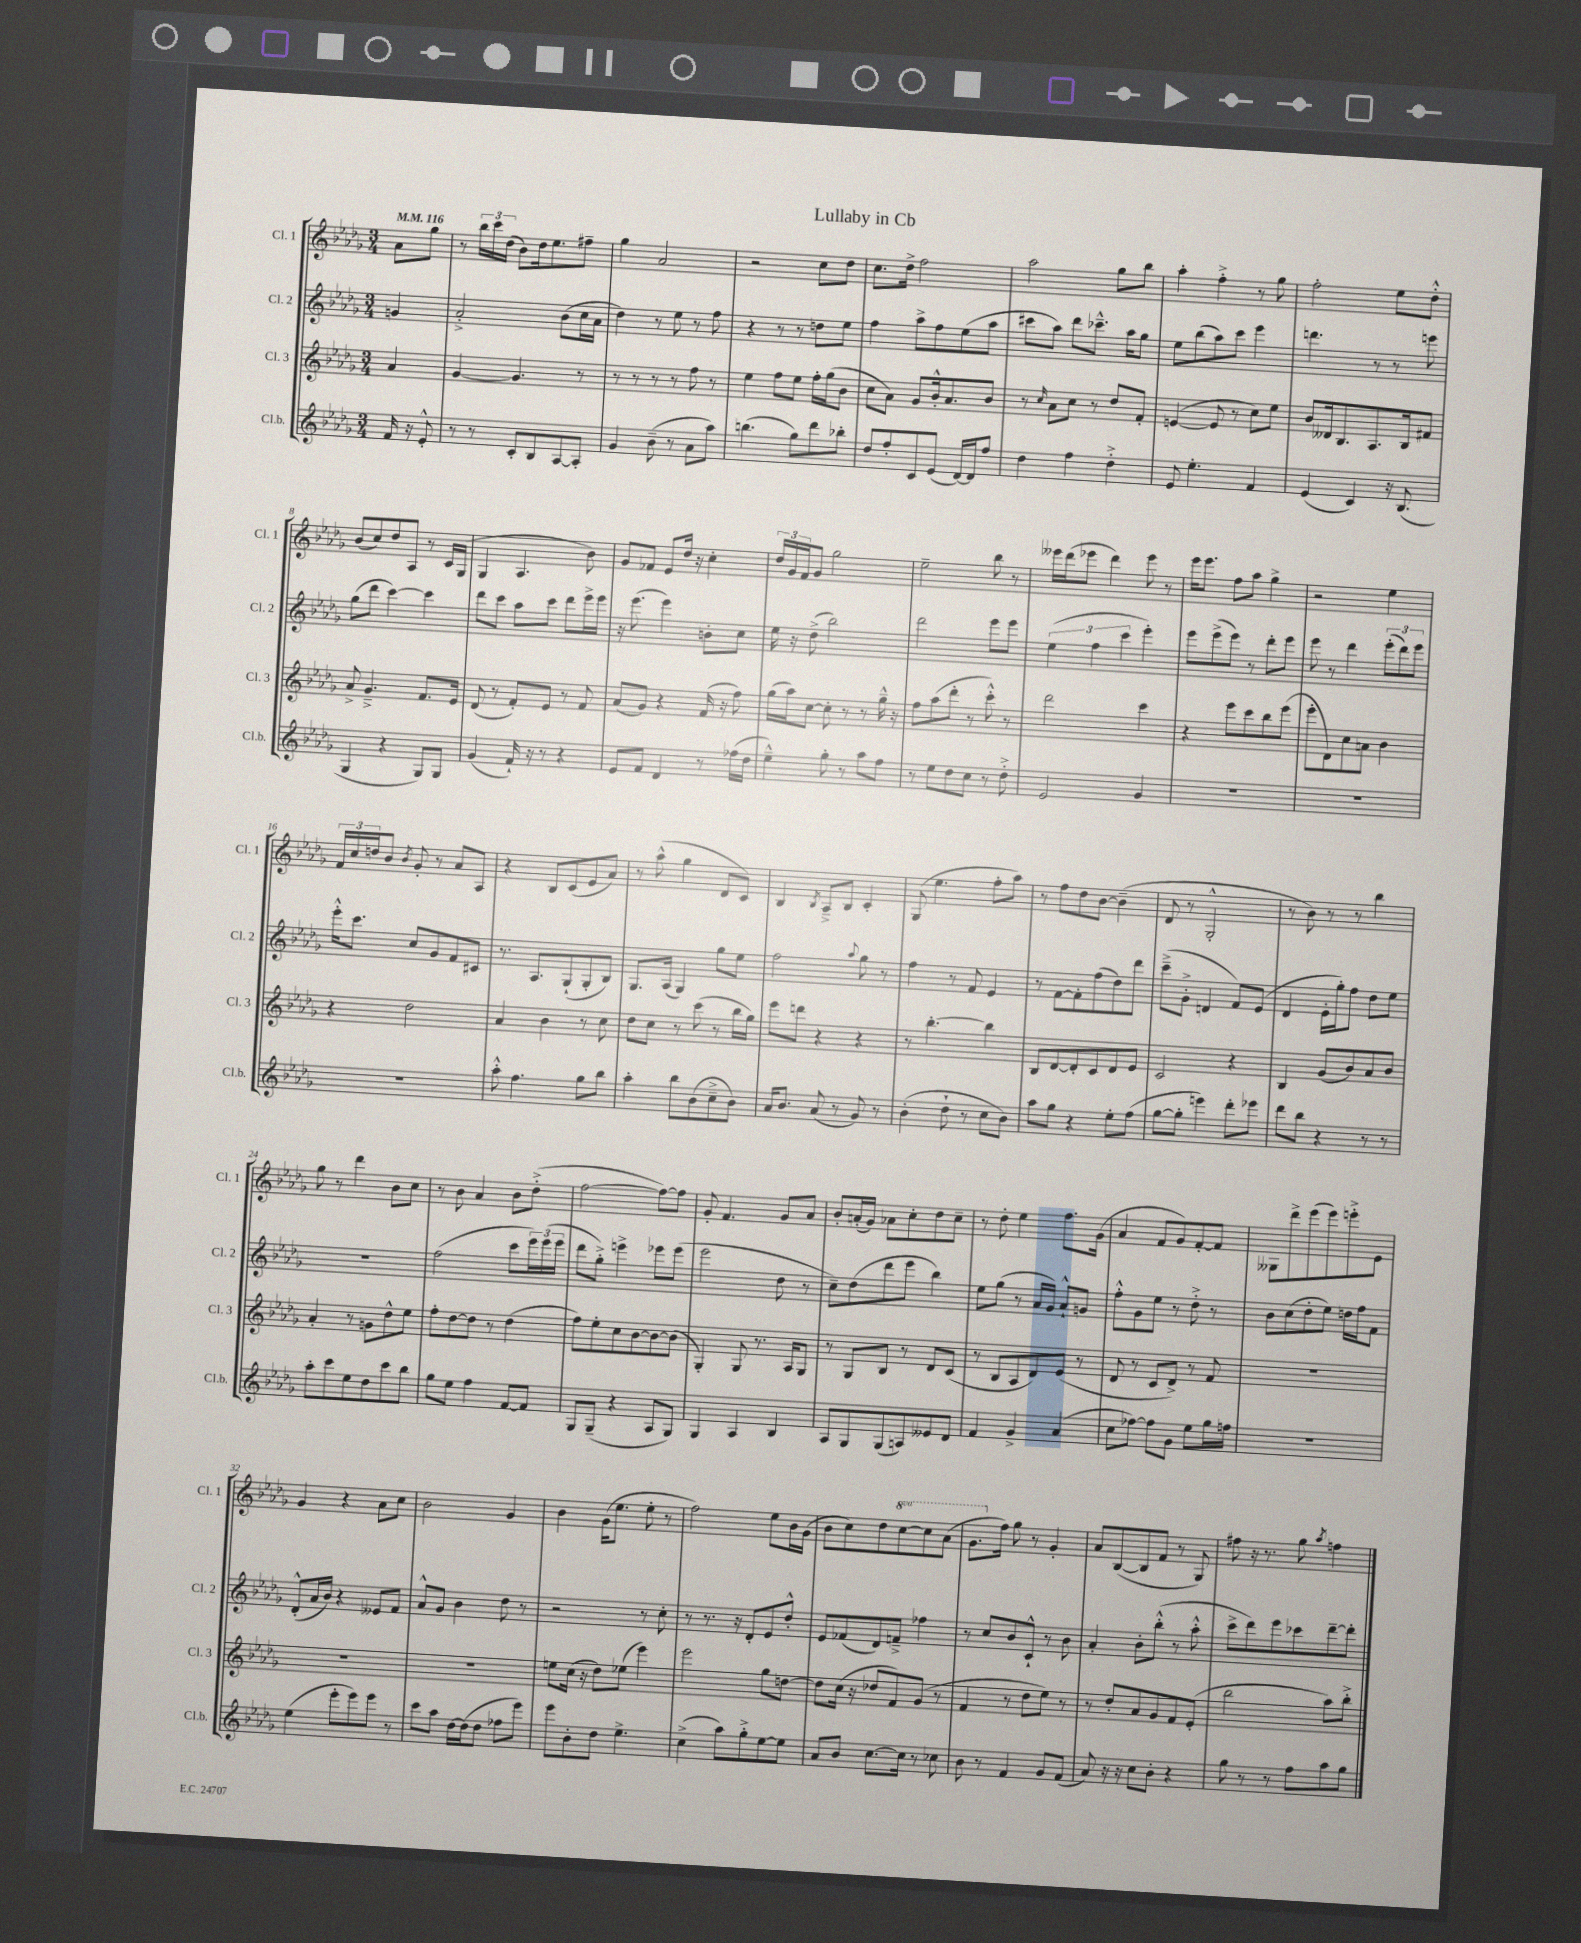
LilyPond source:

\header { title = "Lullaby in Cb" }
<<
\new StaffGroup <<
\new Staff = "s0" \with { instrumentName = "Cl. 1" shortInstrumentName = "Cl. 1" } {
    \clef treble \key des \major \numericTimeSignature \time 3/4 \set Staff.ottavationMarkups = #ottavation-simple-ordinals \partial 4 \tempo 4 = 116
    aes'8 ges''8 |
    r8 \tuplet 3/2 { bes''16 c'''16 des''16( } bes'8) des''16 ees''8. fis''8-- |
    ges''4 aes'2 |
    r2 c''8 des''8 |
    c''8. des''16-> f''2 |
    aes''2 ges''8 bes''8 |
    aes''4-. f''4-.-> r8 ges''8 |
    f''2-. ees''8 des''8-.-^ |
    bes'8( c''8) des''8 aes8 r8 c'16 ges16( |
    ges4 aes4. bes'8) |
    ges'8 fes'8 ees'8 des''16 r16 c''4-. |
    \tuplet 3/2 { des''16 ges'16 f'16 } ges'8 ges''2 |
    ees''2-- bes''8 r8 |
    eeses'''16 des'''16( ees'''8 des'''4) ees'''8 r8 |
    ees'''16 ees'''8. f''8 aes''8 ges''4-> |
    r2 ees''4 |
    \tuplet 3/2 { f'16 c''16 d''16 } bes'8 \acciaccatura { bes'8 } ges'8-. r8 aes'8 aes8 |
    r4 bes8 c'8( ees'8 aes'8) |
    r8 aes''8-^( ges''4 des'8 c'8) |
    bes4 \acciaccatura { bes8 } aes8---> bes8 c'4-. |
    ges8( ees''4. f''8-. aes''8) |
    r8 f''8 des''8 bes'8~ bes'4--( |
    des'8 r8 ges2-.-^ |
    r8 bes'8) r8 r8 bes''4 |
    ges''8 r8 des'''4 bes'8 c''8 |
    r8 bes'8 aes'4 bes'8 des''8-.->( |
    f''2~ f''8~) f''8 |
    ges'8-. f'4. ges'8 aes'8 |
    bes'8-. a'16-.( ges'16) aes'8 c''8-. des''8 c''8-- |
    r8 des''8-. ees''4 f''8. ges'16( |
    aes'4 f'8 ges'8) f'8~-. f'8 |
    geses8 des'''8-> ees'''8( ees'''8) e'''8-.-> ees'8 |
    ges'4 r4 aes'8 c''8 |
    bes'2 ges'4 |
    bes'4 ges'16( ees''8. ees''8-. r8 |
    f''2) ees''8 bes'16 ges'16( |
    bes'8 c''8) des''8 \ottava #1 c'''8~ c'''8 aes''8( |
    ges''8. \ottava #0 f''16) ges''8 r8 ges'4-. |
    aes'8 bes8~( bes8 f'8 r8 ges8) |
    fis''8 r16 r8. ges''8 \acciaccatura { aes''8 } f''4 \bar "|." |
}
\new Staff = "s1" \with { instrumentName = "Cl. 2" shortInstrumentName = "Cl. 2" } {
    \clef treble \key des \major \numericTimeSignature \time 3/4 \partial 4
    g'4 |
    aes'2-.-> bes'8( c''16 aes'16 |
    des''4) r8 ees''8 r8 f''8 |
    r4 r8 r8 d''8 ees''8 |
    f''4 aes''8-> f''8 ees''8( aes''8 |
    cis'''8 aes''8) des'''8 ces'''8.---^ aes''16 ges''8 |
    ees''8 bes''8( aes''8) c'''8 ees'''4 |
    d'''4. r8 r8 e'''8 |
    ges''8( des'''8 c'''4~) c'''4 |
    des'''8 c'''8 aes''8 c'''8 des'''8 ees'''16-> ees'''16 |
    r16 ees'''8.( ees'''4) b'8-. c''8 |
    ees''16 r16 des''8->( bes''2) |
    des'''2 ees'''8 ees'''8 |
    \tuplet 3/2 { ees''4( f''4 c'''4 } ees'''4-.) |
    ees'''8 ees'''8->( ees'''8) r8 des'''8-. ees'''8 |
    ees'''8 r8 des'''4 \tuplet 3/2 { ees'''8-.( des'''8) ees'''8 } |
    ees'''16-.-^ c'''8. c''8 ges'8 f'8 cis'8 |
    r8. aes8. ges8-!( ges8-. bes8) |
    ges8. aes16( ges4) ges''8 ees''8 |
    f''2 \appoggiatura { aes''8 } ges''8 r8 |
    f''4 r8 f'8 ees'4 |
    r8 f'8~ f'8-. f''8( des''8) des'''8 |
    c'''8--->( ges'8-.-> d'4 f'8) ees'8( |
    des'4 ees'16-. ges''16-.) f''8 des''8 ees''8 |
    R2. |
    f''2( c'''8 \tuplet 3/2 { ees'''16) ees'''16( ees'''16 } |
    des'''8 ges''8-.->) e'''4-> ees'''8 ees'''8( |
    ees'''2 des''8 r8 |
    c''8--) des''8( des'''8 ees'''8 bes''4) |
    ees''8 ges''8( r8 aes'16 ges'16) aes'8-!-^ g'8 |
    f''8-.-^ ges'8 ees''8 r8 des''8-.-> r8 |
    bes'8 c''8( des''8-. ees''8) d''16 f''16 f'8 |
    des'8-.-^( aes'16 bes'16) r4 eeses'8 f'8 |
    aes'8-^ ges'8 bes'4 des''8 r8 |
    r2 r8 c''8-. |
    r8 r8. r16 des'8-. ees'8 des''8-.-^ |
    ees'8 fes'8( des'8) f'8---> fes''4 |
    r8 c''8 bes'8 c'8-!-^ r8 bes'8 |
    aes'4-. bes'8-. bes''8-.-^( r8 aes''8-.-^ |
    c'''8-> des'''8) ees'''8 ces'''8 des'''8~-- des'''8-. \bar "|." |
}
\new Staff = "s2" \with { instrumentName = "Cl. 3" shortInstrumentName = "Cl. 3" } {
    \clef treble \key des \major \numericTimeSignature \time 3/4 \partial 4
    aes'4 |
    ges'4~ ges'4. r8 |
    r8 r8 r8 r8 f''8 r8 |
    ees''4 f''8 ees''8 f''16-. ges''16( bes'8 |
    c''8 aes'8) ges'8 bes'16-.-^ aes'8. bes'8 |
    r8 \grace { c''16 } aes'8 c''8 r8 des''8 f'8-. |
    e'4~( e'8 r8 c''8) ees''8 |
    bes'8 deses'16 bes8. aes8. bes16 fis'8 |
    aes'8-> ges'4.---> f'8. ees'16 |
    des'8( r8 f'8-.) ees'8 r8 f'8 |
    aes'8( ges'8) r4 f'16( r16 f''8) |
    ges''16( aes''16) c''8~ c''8-. r8 r8 ges''16---^ r16 |
    f''8 aes''8( des'''8-. r8 c'''8-.-^) r8 |
    des'''2 c'''4 |
    r4 ees'''8 c'''8 bes''8 ees'''8( |
    ees'''8-. des'8) c''8 a'8 bes'4 |
    r4 des''2 |
    aes'4 bes'4 r8 c''8 |
    des''8 c''8 r8 c'''8( r8 bes''16 ges''16) |
    ees'''8 d'''8 r4 r4 |
    r8 bes''4.~-. bes''4 |
    bes8 des'8~ des'8-. c'8 des'8 ees'8 |
    c'2 r4 |
    bes4 ges'8( bes'8) aes'8 bes'8 |
    aes'4-. r8 g'8 des''8-^ ees''8 |
    f''8-. des''8~ des''8 r8 des''4( |
    f''8) ees''8-. c''8 bes'8~ bes'8~ bes'8( |
    ges4-.) ges8 r8. aes16 ges8 |
    r8 ges8 bes8 r8 des'8 c'8( |
    r8 bes8 aes8 des'8) ees'8( r8 |
    des'8 r8 c'8 des'8->) r8 f'8 |
    R2. |
    R2. |
    R2. |
    e''8 c''16( r16 des''8) ees''8( ees'''4) |
    ees'''2 ges''8 d''8~ |
    d''8 c''16( r16 des''8 f'8) ges'8( r8 |
    f'4 r8 des''8 ees''8) r8 |
    r8 des''8-. aes'8 ges'8 f'8 ees'8-.( |
    bes''2 aes''8) bes''8-.-> \bar "|." |
}
\new Staff = "s3" \with { instrumentName = "Cl.b." shortInstrumentName = "Cl.b." } {
    \clef treble \key des \major \numericTimeSignature \time 3/4 \partial 4
    f'16 r16 ees'8-.-^ |
    r8 r8 c'8-. bes8 aes8~ aes8-. |
    ges'4 bes'8--( r8 aes'8 aes''8) |
    b''4.( ges''8) des'''8 bes''8-. |
    des''8 f''8-. c'8 ees'8( des'16~) des'16 f''8 |
    des''4 f''4 des''4-.-> |
    ees'8 ees''4.-. f'4 |
    ees'4( c'4) r16 bes8.( |
    ges4 r4 ges8) ges8 |
    ges'4( f'16-!) r16 r8 r4 |
    ees'8 f'8 des'4 r8 fes''16( des''16 |
    ees''4---^) ges''8-. r8 aes''8 f''8 |
    r8 ees''8 des''8 c''8 r8 des''8-.-> |
    ees'2 ges'4 |
    R2. |
    R2. |
    R2. |
    aes''8-.-^ f''4. ges''8 bes''8 |
    aes''4-. bes''8 bes'8( c''8---> bes'8) |
    aes'16 bes'8. aes'8( r8 ges'8) r8 |
    bes'4-.( des''8-! r8 c''8 bes'8) |
    aes''8 ges''8 r4 ees''8-. f''8( |
    ges''8~ ges''8-. e'''4) des'''8-. ees'''8 |
    des'''8 bes''8 r4 r8 r8 |
    aes''8-. c'''8 ees''8 des''8 c'''8 bes''8 |
    ges''8 ees''8 f''4 f'8~ f'8 |
    ges8 ges8--( r4 aes8 ges8) |
    ges4 aes4 bes4 |
    aes8 ges8 ges8( a8) eeses'8 des'8 |
    f'4 ges'4-> aes'4( |
    c''8 fes''8~) fes''8 ges'8 ees''8 ges''16 f''16 |
    R2. |
    ees''4( ees'''8-. ees'''8) ees'''8 r8 |
    c'''8 aes''8 des''16~ des''16( des''8 fes''8 ees'''8) |
    ees'''8 bes'8-. des''8 ees''4.-> |
    c''4->( aes''8) ges''8-.-> ees''8~ ees''8 |
    aes'8 bes'8 c''8.~ c''16 r8 ces''8 |
    bes'8 r8 f'4 ges'8 f'8( |
    aes'8) r16 r16 c''8 bes'8-. r4 |
    ges''8 r8 r8 f''8 aes''8 ges''8 \bar "|." |
}
>>
>>
